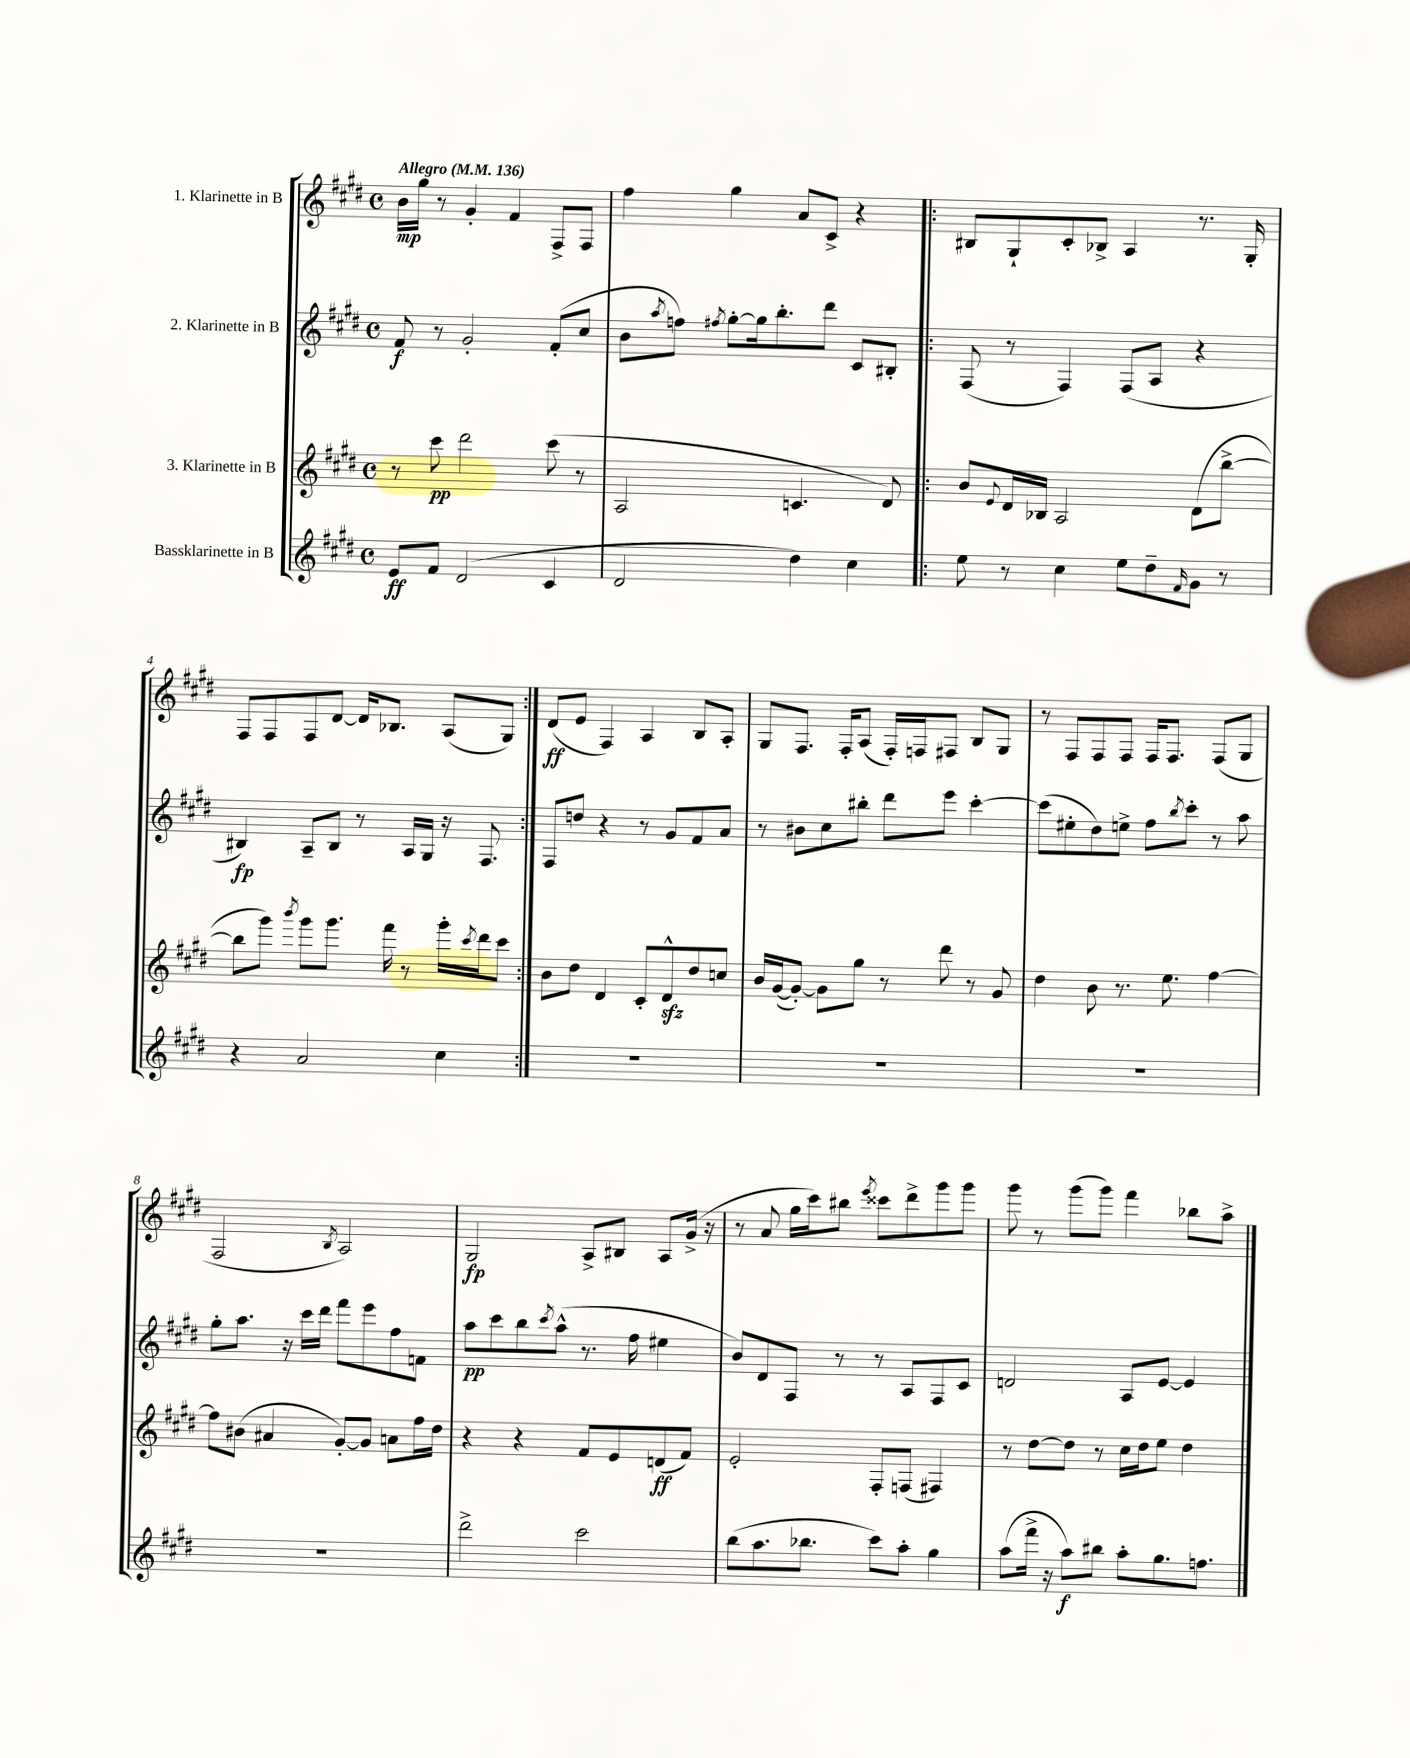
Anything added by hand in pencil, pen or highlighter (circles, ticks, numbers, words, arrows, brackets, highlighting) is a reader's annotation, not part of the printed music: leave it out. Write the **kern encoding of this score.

**kern	**dynam	**kern	**dynam	**kern	**dynam	**kern	**dynam
*part4	*part4	*part3	*part3	*part2	*part2	*part1	*part1
*staff4	*staff4	*staff3	*staff3	*staff2	*staff2	*staff1	*staff1
*I"Bassklarinette in B	*	*I"3. Klarinette in B	*	*I"2. Klarinette in B	*	*I"1. Klarinette in B	*
*clefG2	*	*clefG2	*	*clefG2	*	*clefG2	*
*k[f#c#g#d#]	*	*k[f#c#g#d#]	*	*k[f#c#g#d#]	*	*k[f#c#g#d#]	*
*M4/4	*	*M4/4	*	*M4/4	*	*M4/4	*
*met(c)	*	*met(c)	*	*met(c)	*	*met(c)	*
*MM136	*	*MM136	*	*MM136	*	*MM136	*
=1	=1	=1	=1	=1	=1	=1	=1
!	!	!	!	!	!	!LO:TX:a:B:t=Allegro	!
8e/L	ff	8r	.	8f#/	f	16b\LL	mp
.	.	.	.	.	.	16gg#\JJ	.
8f#/J	.	8ccc#\	pp	8r	.	8r	.
(2d#/	.	2ddd#\	.	2g#'/	.	4g#'/	.
.	.	.	.	.	.	4f#/	.
4c#/	.	(8ccc#\	.	(8f#'/L	.	8F#^/L	.
.	.	8r	.	8cc#/J	.	8F#/J	.
=2	=2	=2	=2	=2	=2	=2	=2
2d#/	.	2A/	.	8b\L	.	4ff#\	.
.	.	.	.	8qaa/	.	.	.
.	.	.	.	8ffn\J)	.	.	.
.	.	.	.	8qff#X/	.	.	.
.	.	.	.	[8gg#'\L	.	4gg#\	.
.	.	.	.	16gg#\k]	.	.	.
.	.	.	.	8.bb'\	.	.	.
4dd#\)	.	4.cn/	.	.	.	8a/L	.
.	.	.	.	8ddd#\J	.	8c#^/J	.
4cc#\	.	.	.	8c#/L	.	4r	.
.	.	8d#/)	.	8B#X'/J	.	.	.
=3!|:	=3!|:	=3!|:	=3!|:	=3!|:	=3!|:	=3!|:	=3!|:
8ee\	.	8b/L	.	(8F#/	.	8B#X/L	.
.	.	8qqe/	.	.	.	.	.
8r	.	16d#/L	.	8r	.	8G#`/	.
.	.	16B-X/JJ	.	.	.	.	.
4cc#\	.	2A/	.	4F#/)	.	8c#'/	.
.	.	.	.	.	.	8B-X^/J	.
8ee\L	.	.	.	(8F#/L	.	4A/	.
8dd#~\	.	.	.	8A/J	.	.	.
16qqf#/	.	.	.	.	.	.	.
8g#\J	.	(8d#\L	.	4r	.	8.r	.
8r	.	[8bb^\J	.	.	.	.	.
.	.	.	.	.	.	16G#'/	.
!!LO:LB:g=z
=4	=4	=4	=4	=4	=4	=4	=4
4r	.	8bb\L]	.	4B#X/)	fp	8F#/L	.
.	.	8ggg#\J)	.	.	.	8F#/	.
.	.	8qbbb/	.	.	.	.	.
2a/	.	8ggg#\L	.	8A~/L	.	8F#/	.
.	.	8.ggg#\J	.	8B#/J	.	[8d#/J	.
.	.	.	.	8r	.	16d#/KL]	.
.	.	16fff#\	.	.	.	8.B-X/J	.
.	.	8r	.	16A/LL	.	.	.
.	.	.	.	16G#/JJ	.	.	.
4cc#\	.	16ggg#'\LL	.	16r	.	(8A/L	.
.	.	8qccc#/	.	.	.	.	.
.	.	16ddd#\J	.	8.F#/	.	.	.
.	.	8ccc#\J	.	.	.	8G#/J)	.
=5:|!	=5:|!	=5:|!	=5:|!	=5:|!	=5:|!	=5:|!	=5:|!
1r	.	8b\L	.	8F#/L	.	(8d#/L	ff
.	.	8dd#\J	.	8ddn/J	.	8e/J	.
.	.	4d#/	.	4r	.	4F#/)	.
.	.	8c#'/L	.	8r	.	4A/	.
.	.	8d#zz^^/	.	8g#/L	.	.	.
.	.	8dd#/	.	8f#/	.	8B/L	.
.	.	8ccn/J	.	8a/J	.	8A'/J	.
=6	=6	=6	=6	=6	=6	=6	=6
1r	.	16b/LL	.	8r	.	8G#/L	.
.	.	([16g#/J	.	.	.	.	.
.	.	8g#'/J_)	.	8b#X\L	.	8.F#/J	.
.	.	8g#\L]	.	8cc#\	.	.	.
.	.	.	.	.	.	16F#'/KL	.
.	.	8gg#\J	.	8bb#X'\J	.	(8A/J	.
.	.	8r	.	8ddd#\L	.	16F#'/LL)	.
.	.	.	.	.	.	16Fn/J	.
.	.	8ddd#\	.	8eee\J	.	8F#X/J	.
.	.	8r	.	[4ccc#'\	.	8B/L	.
.	.	8g#/	.	.	.	8G#/J	.
=7	=7	=7	=7	=7	=7	=7	=7
1r	.	4dd#\	.	(8ccc#\L]	.	8r	.
.	.	.	.	8ee#X'\	.	8F#/L	.
.	.	8b\	.	8dd#\)	.	8F#/	.
.	.	8.r	.	8een^\J	.	8F#/J	.
.	.	.	.	8ff#\L	.	16F#/KL	.
.	.	8.ee\	.	.	.	8.F#/J	.
.	.	.	.	8qbb/	.	.	.
.	.	.	.	8ccc#'\J	.	.	.
.	.	[4ff#\	.	8r	.	(8F#/L	.
.	.	.	.	8aa\	.	8G#/J	.
!!LO:LB:g=z
=8	=8	=8	=8	=8	=8	=8	=8
1r	.	8ff#\L]	.	8gg#'\L	.	2F#/	.
.	.	(8b#X\J	.	8.aa\J	.	.	.
.	.	4a#X/	.	.	.	.	.
.	.	.	.	16r	.	.	.
.	.	.	.	16ccc#\LL	.	.	.
.	.	.	.	16ddd#\JJ	.	.	.
.	.	.	.	.	.	8qB/	.
.	.	[8g#'/L)	.	8fff#\L	.	2A/)	.
.	.	8g#/J]	.	8eee\	.	.	.
.	.	8an\L	.	8ff#\	.	.	.
.	.	16ff#\L	.	8fn\J	.	.	.
.	.	16dd#\JJ	.	.	.	.	.
=9	=9	=9	=9	=9	=9	=9	=9
2ddd#^\	.	4r	.	8aa\L	pp	2G#/	fp
.	.	.	.	8ccc#\	.	.	.
.	.	4r	.	8bb\	.	.	.
.	.	.	.	8qccc#/	.	.	.
.	.	.	.	(8aa^^\J	.	.	.
2ccc#\	.	8f#/L	.	8.r	.	8A^/L	.
.	.	8e/	.	.	.	8B#X/J	.
.	.	.	.	16ff#\	.	.	.
.	.	(8dn/	ff	4ee#X\	.	8A/L	.
.	.	8f#/J)	.	.	.	(16g#^/Jk	.
.	.	.	.	.	.	16r	.
=10	=10	=10	=10	=10	=10	=10	=10
(8bb\L	.	2e'/	.	8b/L)	.	8r	.
8.aa\	.	.	.	8d#/	.	8a/	.
.	.	.	.	8F#/J	.	16gg#\LL	.
8.bb-X\J	.	.	.	.	.	16ccc#\J)	.
.	.	.	.	8r	.	8bb#X\J	.
.	.	.	.	.	.	8qeee/	.
8ccc#\L)	.	8F#'/L	.	8r	.	8ccc##X\L	.
8aa'\J	.	(8Fn/J	.	8A/L	.	8ddd#^\	.
4gg#\	.	4F#X/)	.	8F#/	.	8ggg#\	.
.	.	.	.	8c#/J	.	8ggg#\J	.
=11	=11	=11	=11	=11	=11	=11	=11
(8aa\L	.	8r	.	2dn/	.	8ggg#\	.
16fff#^\Jk	.	[8dd#\L	.	.	.	8r	.
16r	.	.	.	.	.	.	.
8aa\L)	f	8dd#\J]	.	.	.	(8ggg#\L	.
8bb#X\J	.	8r	.	.	.	8ggg#\J)	.
8aa'\L	.	16cc#\LL	.	8A/L	.	4fff#\	.
.	.	16dd#\J	.	.	.	.	.
8.gg#\	.	8ee\J	.	[8e/J	.	.	.
.	.	4dd#\	.	4e/]	.	8bb-X\L	.
8.ffn\J	.	.	.	.	.	.	.
.	.	.	.	.	.	8aa^\J	.
==	==	==	==	==	==	==	==
*-	*-	*-	*-	*-	*-	*-	*-
